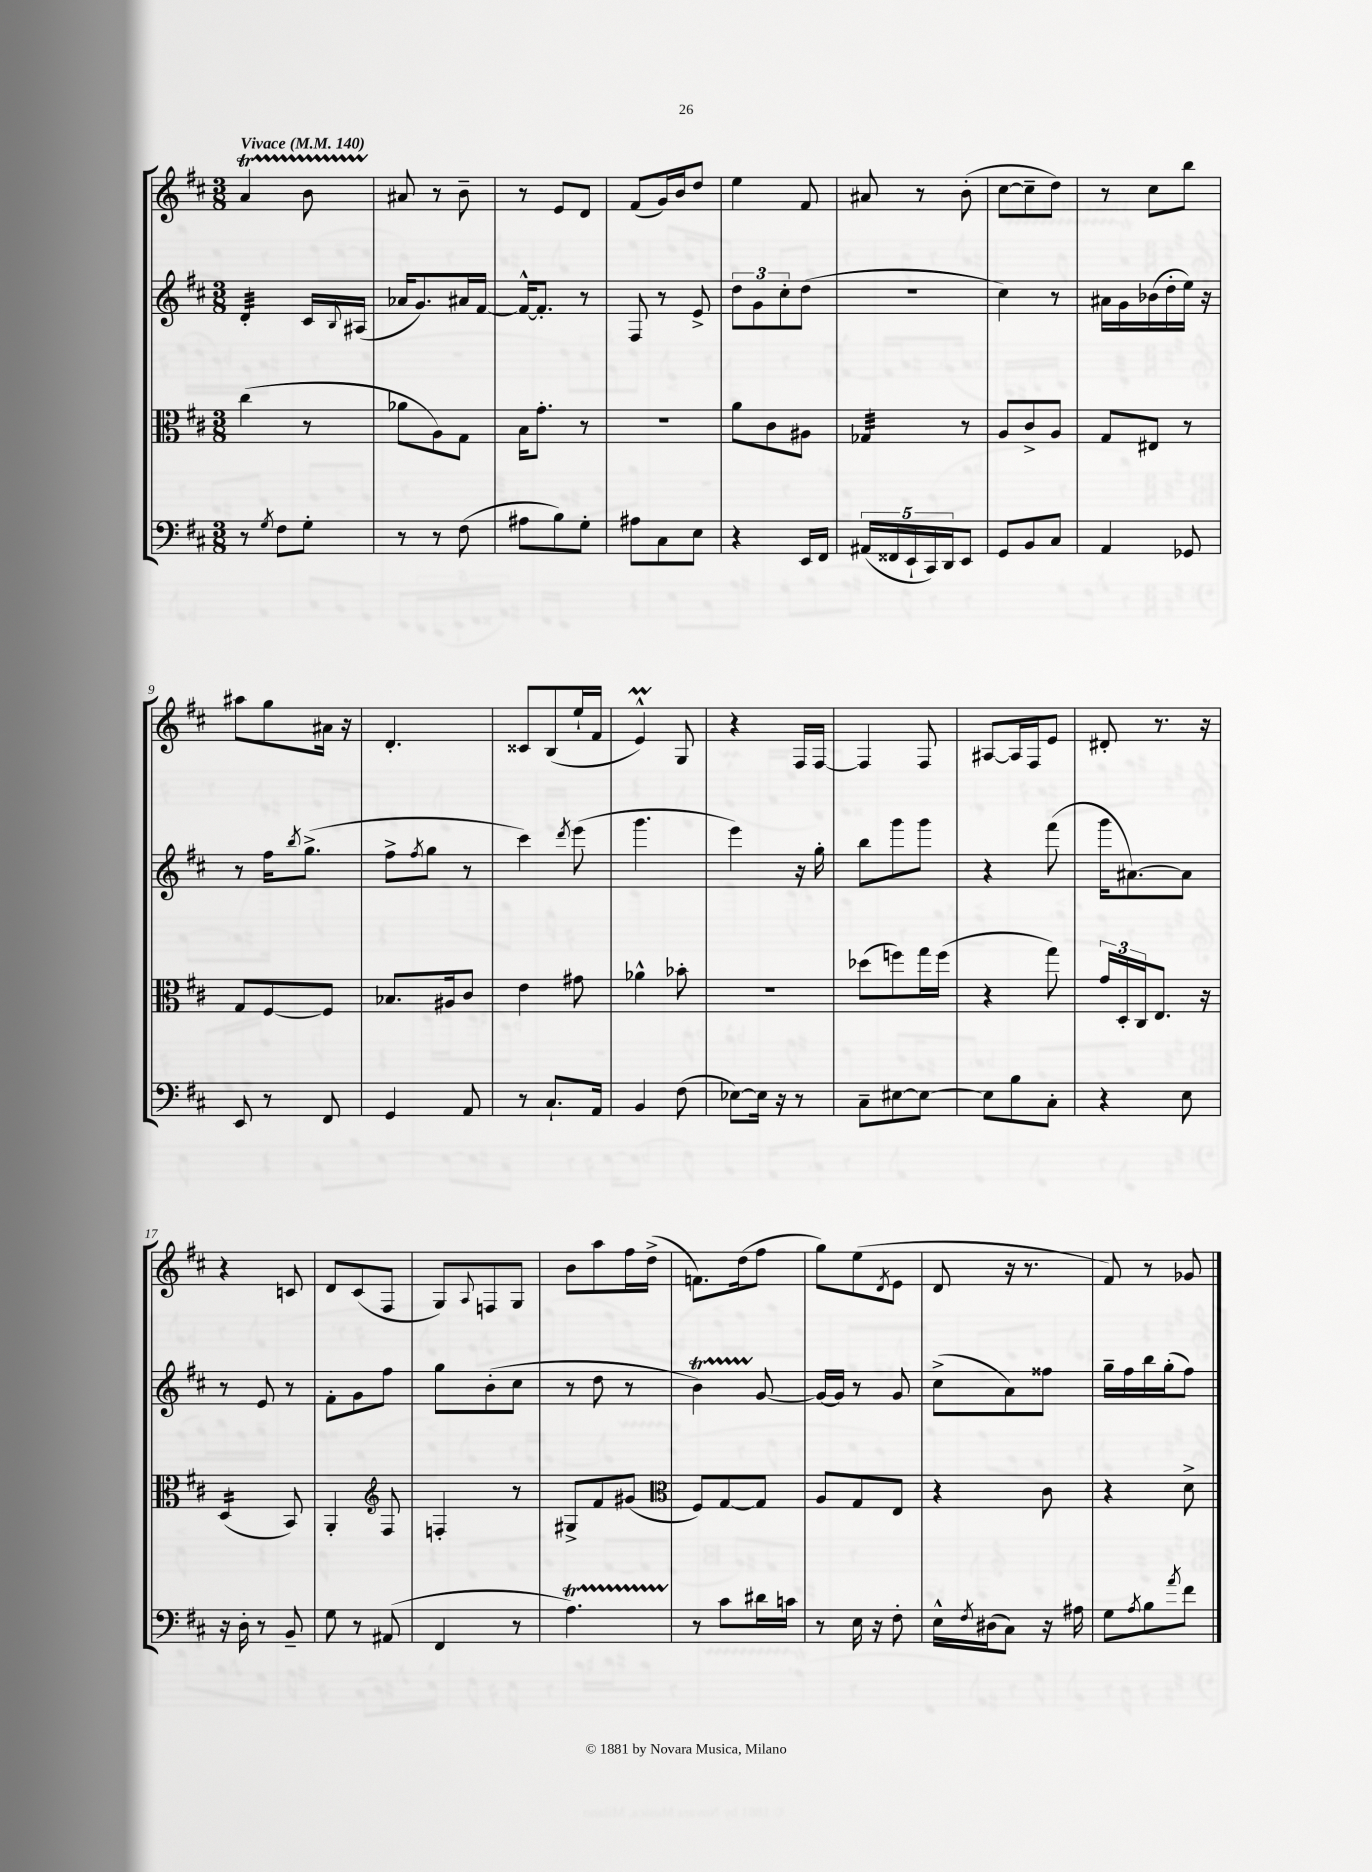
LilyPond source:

<<
\new StaffGroup <<
\new Staff = "s0" {
    \clef treble \key d \major \numericTimeSignature \time 3/8 \tempo "Vivace" 4 = 140
    a'4\startTrillSpan b'8 |
    ais'8\stopTrillSpan r8 b'8-- |
    r8 e'8 d'8 |
    fis'8( g'16) b'16 d''8 |
    e''4 fis'8 |
    ais'8 r8 b'8-.( |
    cis''8~ cis''8-- d''8) |
    r8 cis''8 b''8 |
    ais''8 g''8 ais'16 r16 |
    d'4.-. |
    cisis'8 b8( e''16-! fis'16 |
    e'4-^\prall) g8 |
    r4 fis16 fis16~ |
    fis4 fis8 |
    ais8~ ais16 fis16 e'8 |
    dis'8-. r8. r16 |
    r4 c'8 |
    d'8 cis'8( fis8 |
    g8) \appoggiatura { a8 } f8 g8 |
    b'8 a''8 fis''16 d''16->( |
    f'8.) d''16( fis''8 |
    g''8) e''8( \acciaccatura { d'8 } e'8 |
    d'8 r16 r8. |
    fis'8) r8 ges'8 \bar "|." |
}
\new Staff = "s1" {
    \clef treble \key d \major \numericTimeSignature \time 3/8
    d'4:32-. cis'16 \appoggiatura { b8 } ais16( |
    aes'16 g'8.) ais'16 fis'16~ |
    fis'16~-^ fis'8.-. r8 |
    fis8 r8 e'8-> |
    \tuplet 3/2 { d''8 g'8 cis''8-. } d''8( |
    R4. |
    cis''4) r8 |
    ais'16 g'16 bes'16( d''16-. e''16) r16 |
    r8 fis''16 \acciaccatura { b''8 } g''8.->( |
    fis''8-> \acciaccatura { fis''8 } g''8 r8 |
    cis'''4) \acciaccatura { d'''8 } e'''8( |
    g'''4. |
    e'''4) r16 g''16-. |
    b''8 g'''8 g'''8 |
    r4 fis'''8( |
    g'''16 ais'8.~) ais'8 |
    r8 e'8 r8 |
    fis'8-. g'8 fis''8 |
    g''8 b'8-.( cis''8 |
    r8 d''8 r8 |
    b'4\startTrillSpan) g'8~\stopTrillSpan |
    g'16~ g'16 r8 g'8 |
    cis''8->( a'8) fisis''8 |
    g''16-- fis''16 b''16 g''16-.( fis''8) \bar "|." |
}
\new Staff = "s2" {
    \clef alto \key d \major \numericTimeSignature \time 3/8
    cis''4( r8 |
    aes'8 a8) g8 |
    b16 g'8.-. r8 |
    R4. |
    a'8 cis'8 ais8 |
    ges4:32 r8 |
    a8 cis'8-> a8 |
    g8 eis8 r8 |
    g8 fis8~ fis8 |
    bes8. ais16 cis'8 |
    e'4 gis'8 |
    aes'4-^ bes'8-. |
    R4. |
    des''8( f''8) g''16 f''16( |
    r4 g''8) |
    \tuplet 3/2 { g'16 d16-. cis16 } e8. r16 |
    d4:16( b,8) |
    a,4-. \clef treble fis8 |
    f4-. r8 |
    gis8-> fis'8 gis'8( |
    \clef alto fis8) g8~ g8 |
    a8 g8 e8 |
    r4 cis'8 |
    r4 d'8-> \bar "|." |
}
\new Staff = "s3" {
    \clef bass \key d \major \numericTimeSignature \time 3/8
    r8 \acciaccatura { g8 } fis8 g8-. |
    r8 r8 fis8( |
    ais8 b8) g8-. |
    ais8 cis8 e8 |
    r4 e,16 fis,16 |
    \tuplet 5/4 { ais,16( fisis,16 e,16-! cis,16) d,16 } e,8 |
    g,8 b,8 cis8 |
    a,4 ges,8 |
    e,8 r8 fis,8 |
    g,4 a,8 |
    r8 cis8.-! a,16 |
    b,4 fis8( |
    ees8~) ees16 r16 r8 |
    cis8-- eis8~ eis8~ |
    eis8 b8 cis8-. |
    r4 e8 |
    r16 d16-. r8 b,8-- |
    g8 r8 ais,8( |
    fis,4 r8 |
    a4.\startTrillSpan) |
    r8\stopTrillSpan cis'8 dis'16 c'16 |
    r8 e16 r16 fis8-. |
    e16-^ \acciaccatura { fis8 } dis16( cis8) r16 ais16 |
    g8 \acciaccatura { a8 } b8 \acciaccatura { a'8 } fis'8 \bar "|." |
}
>>
>>
